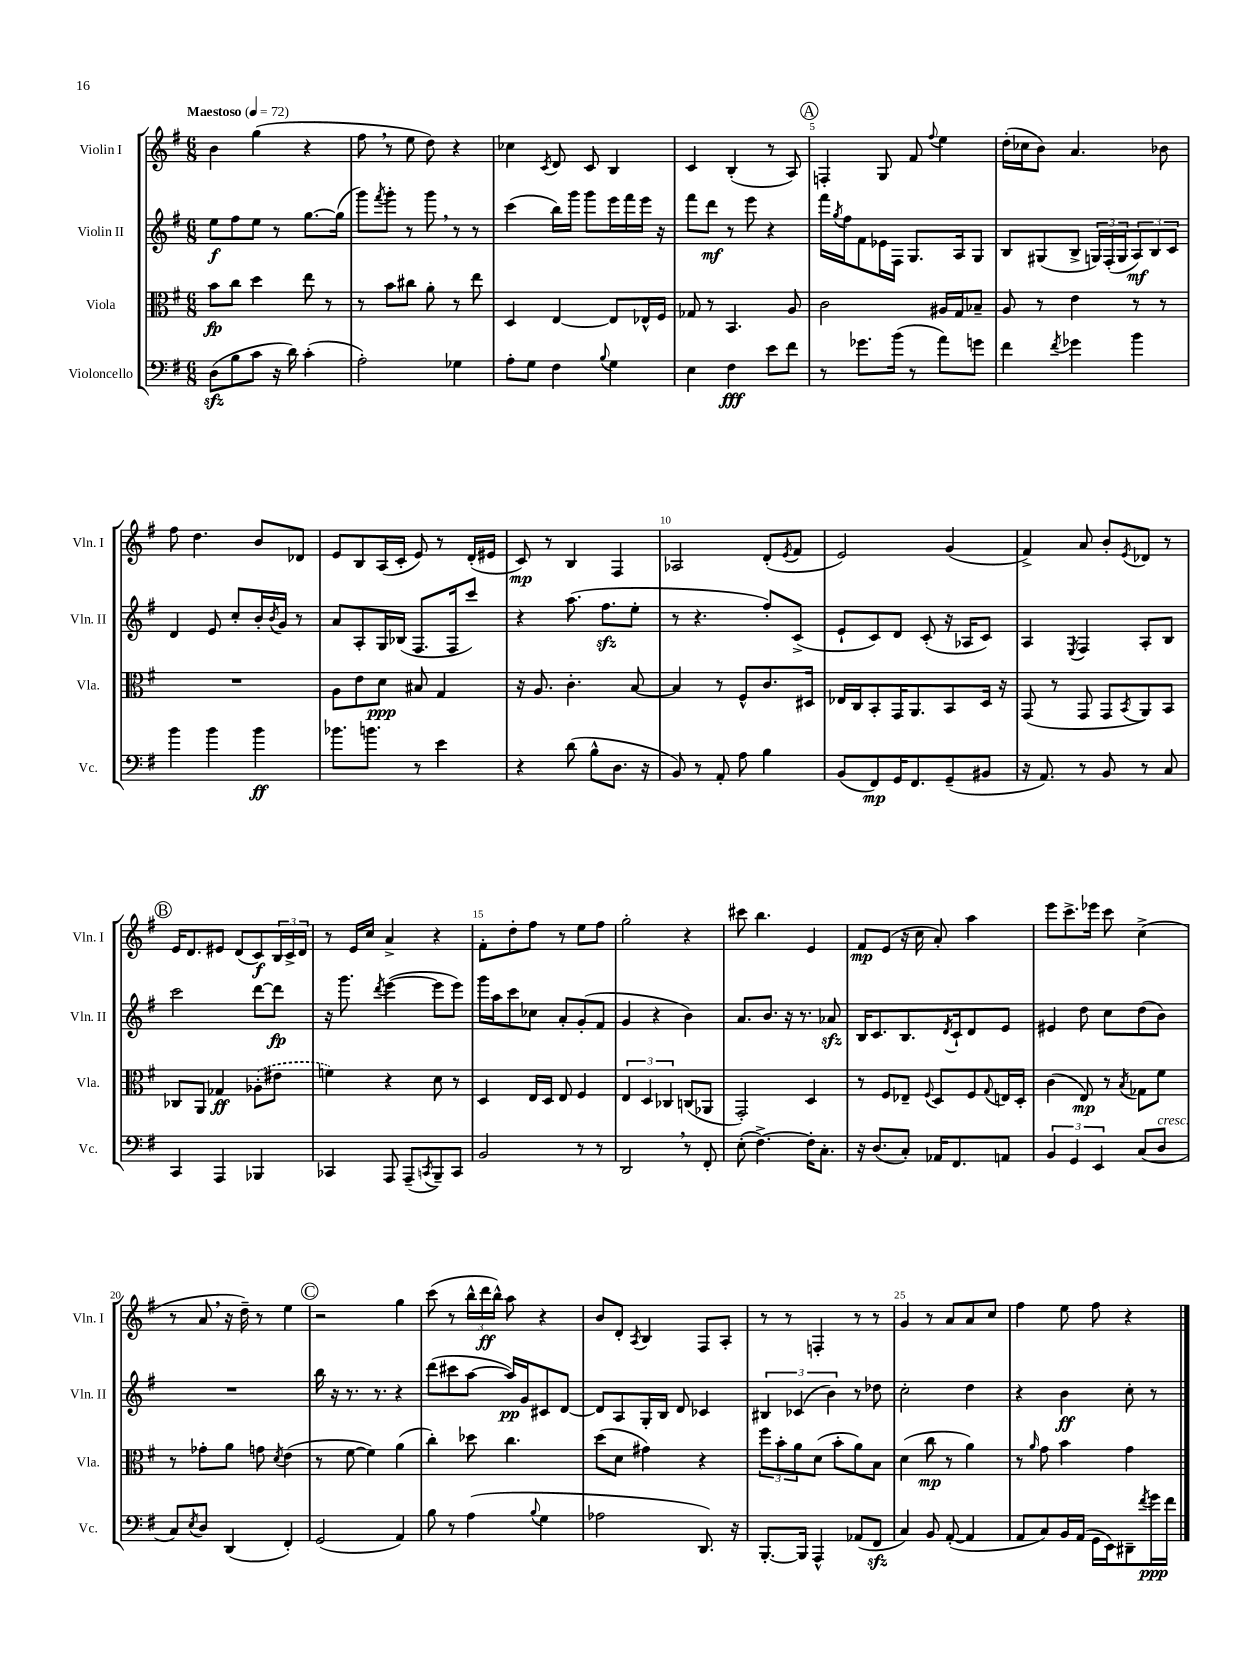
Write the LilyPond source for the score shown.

<<
\new StaffGroup <<
\new Staff = "s0" \with { instrumentName = "Violin I" shortInstrumentName = "Vln. I" } {
    \clef treble \key g \major \numericTimeSignature \time 6/8 \tempo "Maestoso" 4 = 72
    b'4 g''4( r4 |
    fis''8 \breathe r8 e''8 d''8) r4 |
    ces''4 \acciaccatura { c'8 } d'8 c'8 b4 |
    c'4 b4-.( r8 a8) |
    \mark \markup { \circle "A" } f4-. g8 fis'8 \appoggiatura { fis''8 } e''4 |
    d''16-.( ces''16 b'8) a'4. bes'8 |
    fis''8 d''4. b'8 des'8 |
    e'8 b8 a16( c'16-. e'8) r8 d'16-.( eis'16 |
    c'8\mp) r8 b4 fis4 |
    aes2 d'8-.( \acciaccatura { e'8 } fis'8 |
    e'2) g'4( |
    fis'4->) a'8 b'8-. \acciaccatura { e'8 } des'8 r8 |
    \mark \markup { \circle "B" } e'16 d'8. eis'8 d'8( c'8\f) \tuplet 3/2 { b16 c'16-> d'16 } |
    r8 e'16 c''16 a'4-> r4 |
    fis'8-. d''8-. fis''8 r8 e''8 fis''8 |
    g''2-. r4 |
    cis'''8 b''4. e'4 |
    fis'8\mp e'8( r16 c''16 a'8-.) a''4 |
    e'''8 c'''8.-> ees'''16 c'''8 c''4->( |
    r8 a'8 \breathe r16 d''16--) r8 e''4 |
    \mark \markup { \circle "C" } r2 g''4 |
    c'''8( r8 \tuplet 3/2 { b''16-^ d'''16\ff b''16-^) } a''8 r4 |
    b'8 d'8-. \acciaccatura { a8 } b4 fis8 a8-. |
    r8 r8 f4-. r8 r8 |
    g'4 r8 a'8 a'8 c''8 |
    fis''4 e''8 fis''8 r4 \bar "|." |
}
\new Staff = "s1" \with { instrumentName = "Violin II" shortInstrumentName = "Vln. II" } {
    \clef treble \key g \major \numericTimeSignature \time 6/8
    e''8\f fis''8 e''8 r8 g''8.~ g''16( |
    g'''8) \acciaccatura { fis'''8 } g'''8-. r8 g'''8 \breathe r8 r8 |
    c'''4( b''16) g'''16 g'''8 e'''16 fis'''16 e'''16 r16 |
    fis'''8 d'''8\mf r8 e'''8 r4 |
    \mark \markup { \circle "A" } fis'''16 \acciaccatura { g''8 } fis''16 fis'8 ees'16 fis16 g8. a16 g8 |
    b8 gis8( b8-> \tuplet 3/2 { g16) fis16-.( g16 } \tuplet 3/2 { a8\mf) b8 c'8 } |
    d'4 e'8 c''8-. b'16-. \acciaccatura { b'8 } g'16 r8 |
    a'8 a8-. g16 bes16( fis8. fis16 c'''8) |
    r4 a''8.( fis''8.\sfz e''8-. |
    r8 r4. fis''8-.) c'8->( |
    e'8-! c'8) d'8 c'8-.( r16 aes16 c'8) |
    a4 \acciaccatura { e8 } fis4 a8-. b8 |
    \mark \markup { \circle "B" } c'''2 d'''8~ d'''8\fp |
    r16 g'''8. \acciaccatura { d'''8 } e'''4~( e'''8 e'''8) |
    g'''16 a''16 c'''8 ces''8 a'8-. g'8-.( fis'8 |
    g'4 r4 b'4) |
    a'8. b'8. r16 r8. aes'8\sfz |
    b16 c'8. b8. \acciaccatura { d'8 } c'16-! d'8 e'8 |
    eis'4 d''8 c''8 d''8( b'8) |
    R2. |
    \mark \markup { \circle "C" } b''16 r16 r8. r8. r4 |
    d'''8( cis'''8 a''8~ a''16\pp) g'16 cis'8 d'8~ |
    d'8 a8 g16-. b16 d'8 ces'4 |
    \tuplet 3/2 { bis4 ces'4( b'4) } r8 des''8 |
    c''2-. d''4 |
    r4 b'4\ff c''8-. r8 \bar "|." |
}
\new Staff = "s2" \with { instrumentName = "Viola" shortInstrumentName = "Vla." } {
    \clef alto \key g \major \numericTimeSignature \time 6/8
    b'8\fp c''8 d''4 e''8 r8 |
    r8 b'8 cis''8 a'8-. r8 e''8 |
    d4 e4~ e8 ees16-^ fis16 |
    ges8 r8 b,4. a8 |
    \mark \markup { \circle "A" } c'2 ais16 g16 bes8-- |
    a8 r8 e'4 r8 r8 |
    R2. |
    a8 e'8 d'8\ppp bis8 g4 |
    r16 a8. c'4.-. b8~ |
    b4 r8 fis8-^ c'8. dis16 |
    ees16 c16 b,8-. g,16 a,8. b,8 d16 r16 |
    g,8( r8 g,8 g,8 \acciaccatura { b,8 } a,8) b,8 |
    \mark \markup { \circle "B" } ces8 a,8 ges4\ff \once \slurDashed aes8-.( eis'8 |
    f'4) r4 d'8 r8 |
    d4 e16 d16 e8 fis4 |
    \tuplet 3/2 { e4 d4 ces4 } c8( aes,8 |
    g,2-.) d4 |
    r8 fis8 ees8-- \appoggiatura { fis8 } d8 fis8 \appoggiatura { g8 } e16 d16-. |
    c'4( e8\mp) r8 \acciaccatura { b8 } ges8 fis'8 |
    r8 ges'8-. a'8 g'8 \acciaccatura { d'8 } e'4( |
    \mark \markup { \circle "C" } r8 fis'8~ fis'4) a'4( |
    c''4-.) des''8 c''4. |
    d''8( d'8 gis'4) r4 |
    \tuplet 3/2 { fis''8 b'8-. a'8 } d'8( b'8-. a'8) b8 |
    d'4( c''8\mp r8 a'4) |
    r8 \grace { a'16 } g'8 b'4 g'4 \bar "|." |
}
\new Staff = "s3" \with { instrumentName = "Violoncello" shortInstrumentName = "Vc." } {
    \clef bass \key g \major \numericTimeSignature \time 6/8
    d8\sfz( b8 c'8 r16 d'16) c'4-.( |
    a2-.) ges4 |
    a8-. g8 fis4 \appoggiatura { b8 } g4 |
    e4 fis4\fff e'8 fis'8 |
    \mark \markup { \circle "A" } r8 ges'8. b'16( r8 a'8) g'8 |
    fis'4 \acciaccatura { fis'8 } ges'4 b'4 |
    b'4 b'4 b'4\ff |
    bes'8. b'8. r8 e'4 |
    r4 d'8( b8-^ d8. r16 |
    b,8) r8 a,8-. a8 b4 |
    b,8( fis,8\mp) g,16 fis,8. g,8--( bis,8 |
    r16 a,8.) r8 b,8 r8 c8 |
    \mark \markup { \circle "B" } c,4 a,,4 bes,,4 |
    ces,4 a,,8 a,,8--( \acciaccatura { c,8 } b,,8--) c,8 |
    b,2 r8 r8 |
    d,2 \breathe r8 fis,8-. |
    e8-.( fis4.~->) fis16-. c8.-. |
    r16 d8.( c8-.) aes,16 fis,8. a,8 |
    \tuplet 3/2 { b,4 g,4 e,4 } c8( d8^\markup { \italic "cresc." } |
    c8) \acciaccatura { e8 } d8 d,4( fis,4-.) |
    \mark \markup { \circle "C" } g,2( a,4) |
    b8 r8 a4( \appoggiatura { b8 } g4 |
    aes2 d,8.) r16 |
    b,,8.~-. b,,16 a,,4-^ aes,8( fis,8\sfz |
    c4) b,8 a,8~-.( a,4 |
    a,8 c8) b,16 a,16( g,16 e,16) dis,8-- \acciaccatura { fis'8 } g'16\ppp fis'16 \bar "|." |
}
>>
>>
\layout { \context { \Score \override BarNumber.break-visibility = ##(#f #t #t) barNumberVisibility = #(every-nth-bar-number-visible 5) } }
